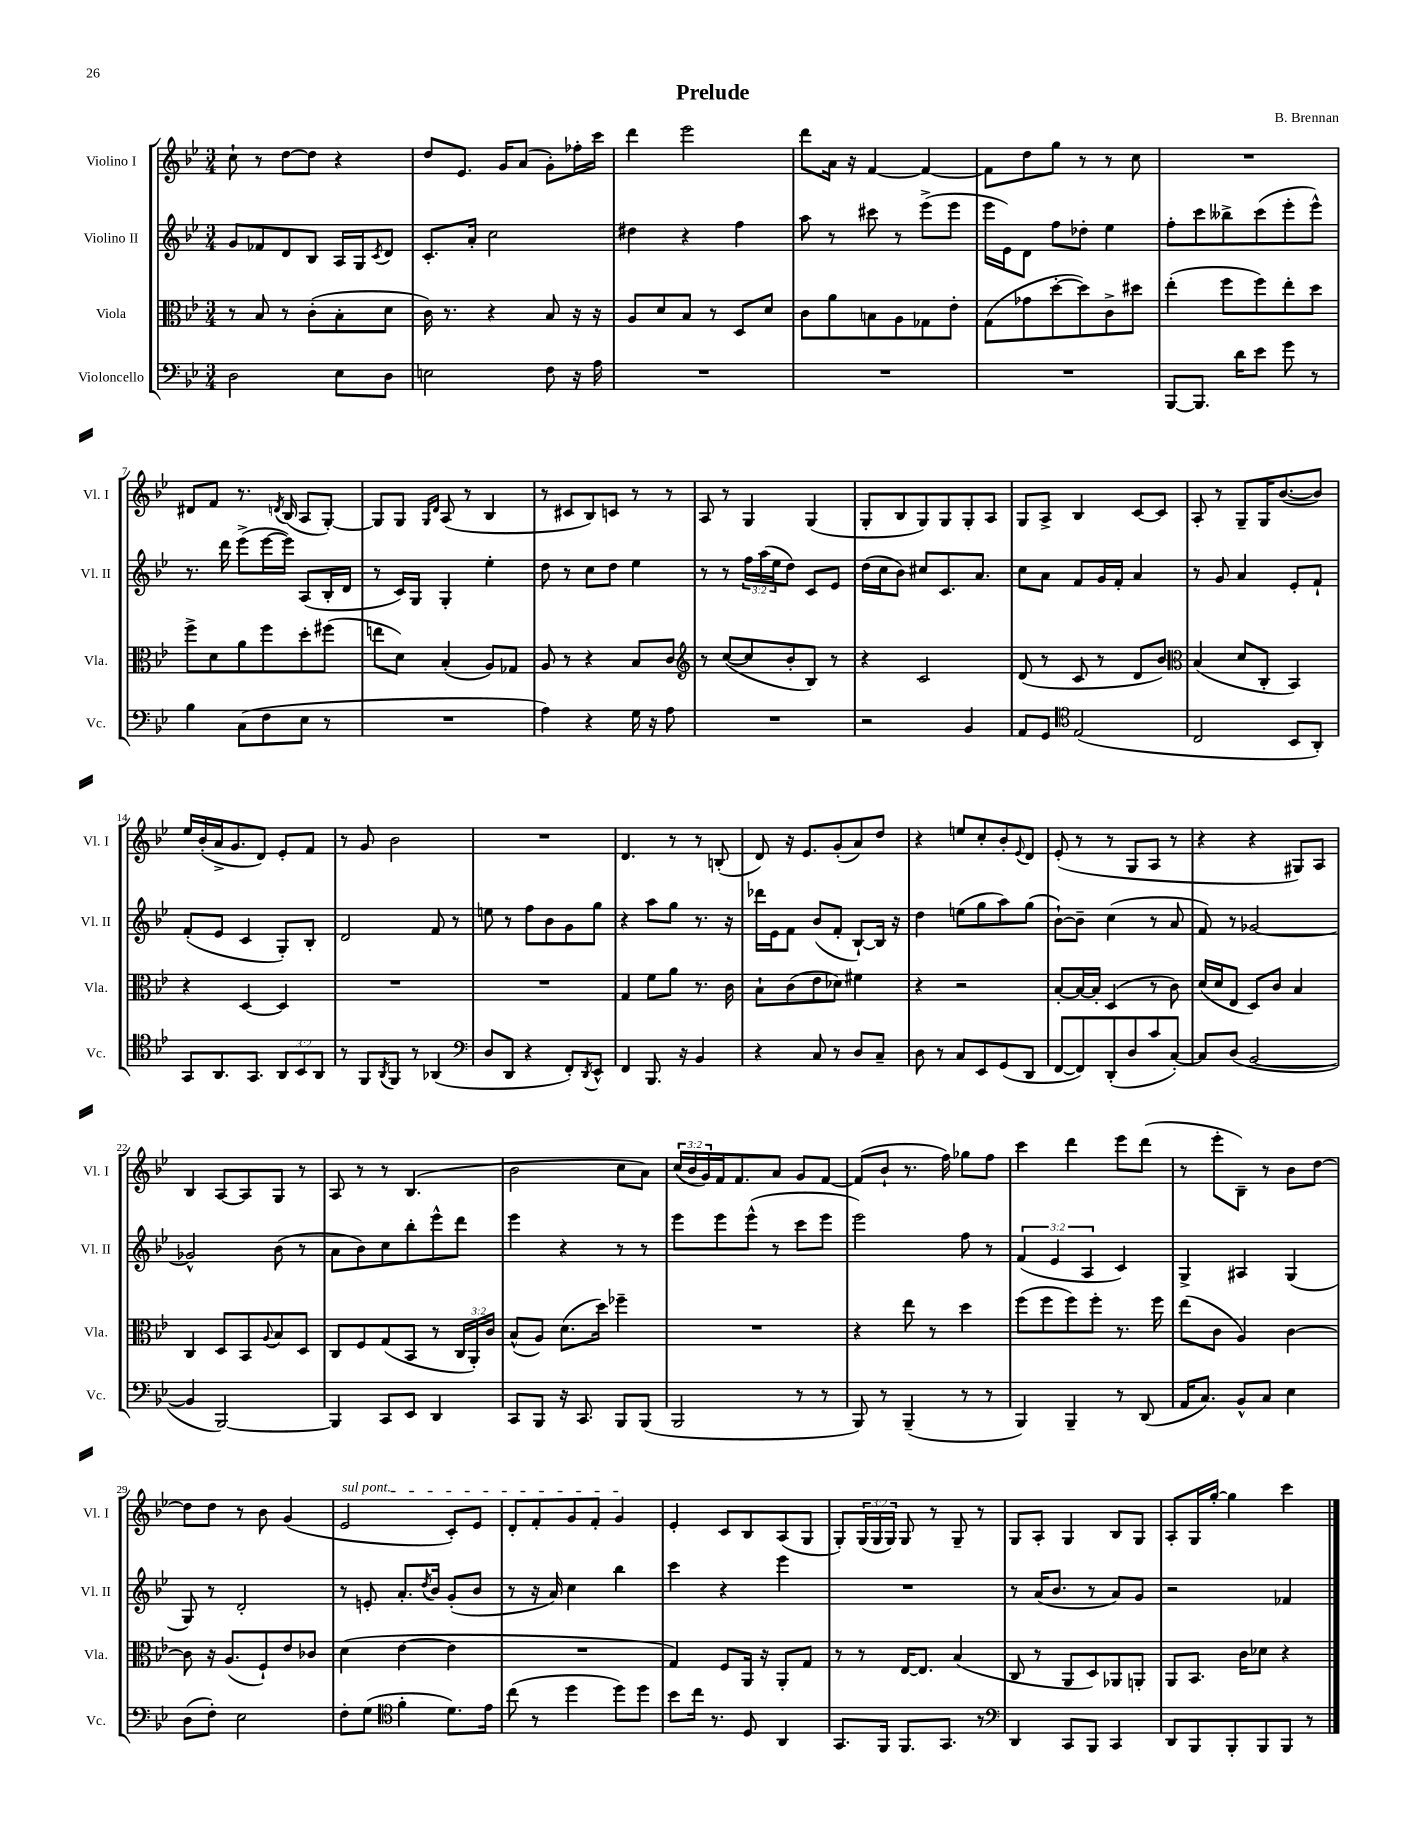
\header { title = "Prelude" composer = "B. Brennan" }
<<
\new StaffGroup <<
\new Staff = "s0" \with { instrumentName = "Violino I" shortInstrumentName = "Vl. I" } {
    \clef treble \key bes \major \numericTimeSignature \time 3/4 \override Staff.TupletNumber.text = #tuplet-number::calc-fraction-text
    c''8-! r8 d''8~ d''8 r4 |
    d''8 ees'8. g'16 a'8( g'8-.) fes''16-. c'''16 |
    d'''4 ees'''2 |
    d'''8 a'16 r16 f'4~ f'4~ |
    f'8 d''8 g''8 r8 r8 c''8 |
    R2. |
    dis'8 f'8 r8. \acciaccatura { d'8 } bes16( a8 g8~-.) |
    g8 g8 \grace { g16 d'16 } a8( r8 bes4 |
    r8 cis'8 bes8) c'8 r8 r8 |
    a8 r8 g4 g4( |
    g8-. bes8 g8) g8 g8-. a8 |
    g8 a8-> bes4 c'8~ c'8 |
    a8-. r8 g8-- g16 bes'8.~( bes'8) |
    ees''16 bes'16-.( a'16-> g'8. d'8) ees'8-. f'8 |
    r8 g'8 bes'2 |
    R2. |
    d'4. r8 r8 b8-.( |
    d'8) r16 ees'8. g'8-.( a'8) d''8 |
    r4 e''8 c''8-. bes'8-. \appoggiatura { ees'8 } d'8 |
    ees'8-.( r8 r8 g8 a8 r8 |
    r4 r4 gis8) a8 |
    bes4 a8~ a8 g8 r8 |
    a8 r8 r8 bes4.( |
    bes'2 c''8 a'8) |
    \tuplet 3/2 { c''16( bes'16 g'16) } f'16 f'8. a'8 g'8 f'8~ |
    f'8( bes'8-! r8. f''16) ges''8 f''8 |
    c'''4 d'''4 ees'''8 d'''8( |
    r8 ees'''8-. bes8--) r8 bes'8 d''8~ |
    d''8 d''8 r8 bes'8 g'4( |
    \once \override TextSpanner.bound-details.left.text = \markup { \italic "sul pont." } ees'2\startTextSpan c'8-.) ees'8 |
    d'8-. f'8-. g'8 f'8-. g'4\stopTextSpan |
    ees'4-. c'8 bes8 a8( g8 |
    g8-.) \tuplet 3/2 { g16( g16 g16) } g8 r8 g8-- r8 |
    g8 a8-. g4 bes8 g8 |
    a8-. g16 g''16~-. g''4 c'''4 \bar "|." |
}
\new Staff = "s1" \with { instrumentName = "Violino II" shortInstrumentName = "Vl. II" } {
    \clef treble \key bes \major \numericTimeSignature \time 3/4 \override Staff.TupletNumber.text = #tuplet-number::calc-fraction-text
    g'8 fes'8 d'8 bes8 a16 g16 \acciaccatura { c'8 } d'8 |
    c'8.-. a'16-. c''2 |
    dis''4 r4 f''4 |
    a''8 r8 cis'''8 r8 ees'''8->( ees'''8 |
    ees'''16 ees'16) d'8 f''8 des''8-. ees''4 |
    f''8-. c'''8 beses''8-> c'''8( ees'''8-. ees'''8-^) |
    r8. d'''16 ees'''8->( ees'''16~ ees'''16) a8( bes16-. d'16 |
    r8 c'16) g16 g4-. ees''4-. |
    d''8 r8 c''8 d''8 ees''4 |
    r8 r8 \tuplet 3/2 { f''16 a''16( ees''16 } d''8) c'8 ees'8 |
    d''16( c''16 bes'8) cis''8 c'8. a'8. |
    c''8 a'8 f'8 g'16 f'16-. a'4 |
    r8 g'8 a'4 ees'8-. f'8-! |
    f'8-.( ees'8 c'4 g8-.) bes8-. |
    d'2 f'8 r8 |
    e''8 r8 f''8 bes'8 g'8 g''8 |
    r4 a''8 g''8 r8. r16 |
    des'''16 ees'16 f'8 bes'8( f'8-. bes8~-!) bes16 r16 |
    d''4 e''8( g''8 a''8) g''8( |
    bes'8~-!) bes'8-- c''4( r8 a'8 |
    f'8) r8 ges'2~ |
    ges'2-^ bes'8( r8 |
    a'8 bes'8) c''8 bes''8-. ees'''8-^ d'''8 |
    ees'''4 r4 r8 r8 |
    ees'''8 ees'''8 ees'''8-^( r8 c'''8 ees'''8 |
    ees'''2) f''8 r8 |
    \tuplet 3/2 { f'4( ees'4 a4 } c'4) |
    g4-> ais4 g4( |
    g8) r8 d'2-. |
    r8 e'8-. a'8.-. \acciaccatura { d''8 } bes'16 g'8-.( bes'8 |
    r8 r16 a'16) c''4 bes''4 |
    c'''4 r4 ees'''4 |
    R2. |
    r8 a'16( bes'8. r8 a'8) g'8 |
    r2 fes'4 \bar "|." |
}
\new Staff = "s2" \with { instrumentName = "Viola" shortInstrumentName = "Vla." } {
    \clef alto \key bes \major \numericTimeSignature \time 3/4 \override Staff.TupletNumber.text = #tuplet-number::calc-fraction-text
    r8 bes8 r8 c'8-.( bes8-. d'8 |
    c'16) r8. r4 bes8 r16 r16 |
    a8 d'8 bes8 r8 d8 d'8 |
    c'8 a'8 b8 a8 ges8 ees'8-. |
    g8( ges'8 d''8~-. d''8) c'8-> dis''8 |
    ees''4-.( f''8 f''8) ees''8-. d''8 |
    f''8-> d'8 a'8 f''8 d''8-. fis''8( |
    e''8 d'8) bes4-.( a8) ges8 |
    a8 r8 r4 bes8 c'8 |
    \clef treble r8 c''8~( c''8 bes'8-. bes8) r8 |
    r4 c'2 |
    d'8( r8 c'8 r8 d'8 bes'8) |
    \clef alto bes4( d'8 c8-. bes,4) |
    r4 d4~ d4 |
    R2. |
    R2. |
    g4 f'8 a'8 r8. c'16 |
    bes8-! c'8( ees'8 des'8) fis'4 |
    r4 r2 |
    bes8~-. bes16~ bes16-. d4( r8 c'8) |
    d'16( d'16 ees8 d8) c'8 bes4 |
    c4 d8 bes,8 \appoggiatura { a8 } bes8 d8 |
    c8 f8 g8( bes,8 r8 \tuplet 3/2 { c16 a,16-.) c'16 } |
    bes8-^( a8) d'8.( d''16) fes''4-- |
    R2. |
    r4 ees''8 r8 d''4 |
    f''8( f''8 f''8) f''8-. r8. f''16 |
    ees''8( c'8 a4) c'4~ |
    c'8 r16 a8.( f8-!) ees'8 ces'8 |
    d'4( ees'4~ ees'4 |
    R2. |
    g4) f8 a,16 r16 a,8-. g8 |
    r8 r8 ees16~ ees8. bes4( |
    c8 r8 a,8 d8) aes,8 a,8-. |
    a,8 bes,8. c'16 des'8 r4 \bar "|." |
}
\new Staff = "s3" \with { instrumentName = "Violoncello" shortInstrumentName = "Vc." } {
    \clef bass \key bes \major \numericTimeSignature \time 3/4 \override Staff.TupletNumber.text = #tuplet-number::calc-fraction-text
    d2 ees8 d8 |
    e2 f8 r16 a16 |
    R2. |
    R2. |
    R2. |
    bes,,8~ bes,,8. d'16 ees'8 g'8 r8 |
    bes4 c8( f8 ees8 r8 |
    R2. |
    a4) r4 g16 r16 a8 |
    R2. |
    r2 bes,4 |
    a,8 g,8 \clef tenor ees2( |
    c2 bes,8 a,8-.) |
    g,8 a,8. g,8. \tuplet 3/2 { a,8 bes,8 a,8 } |
    r8 f,8 \acciaccatura { a,8 } f,8 r8 aes,4( |
    \clef bass d8 d,8 r4 f,8-.) \acciaccatura { d,8 } ees,8-^ |
    f,4 bes,,8. r16 bes,4 |
    r4 c8 r8 d8 c8-- |
    d8 r8 c8 ees,8 g,8( d,8 |
    f,8~ f,8) d,8-.( d8 c'8 c8~-.) |
    c8 d8( bes,2~ |
    bes,4 bes,,2~) |
    bes,,4 c,8 ees,8 d,4 |
    c,8 bes,,8 r16 c,8. bes,,8 bes,,8( |
    bes,,2 r8 r8 |
    bes,,8) r8 bes,,4--( r8 r8 |
    bes,,4) bes,,4-- r8 d,8( |
    a,16 c8.) bes,8-^ c8 ees4 |
    d8( f8-.) ees2 |
    f8-. g8( \clef tenor f'4-. d'8.) ees'16 |
    c''8( r8 d''4 d''8) d''8 |
    bes'8 c''16 r8. d8 a,4 |
    g,8. f,16 f,8. g,8. r8 |
    \clef bass d,4 c,8 bes,,8 c,4 |
    d,8 bes,,8 bes,,8-. bes,,8 bes,,8 r8 \bar "|." |
}
>>
>>
